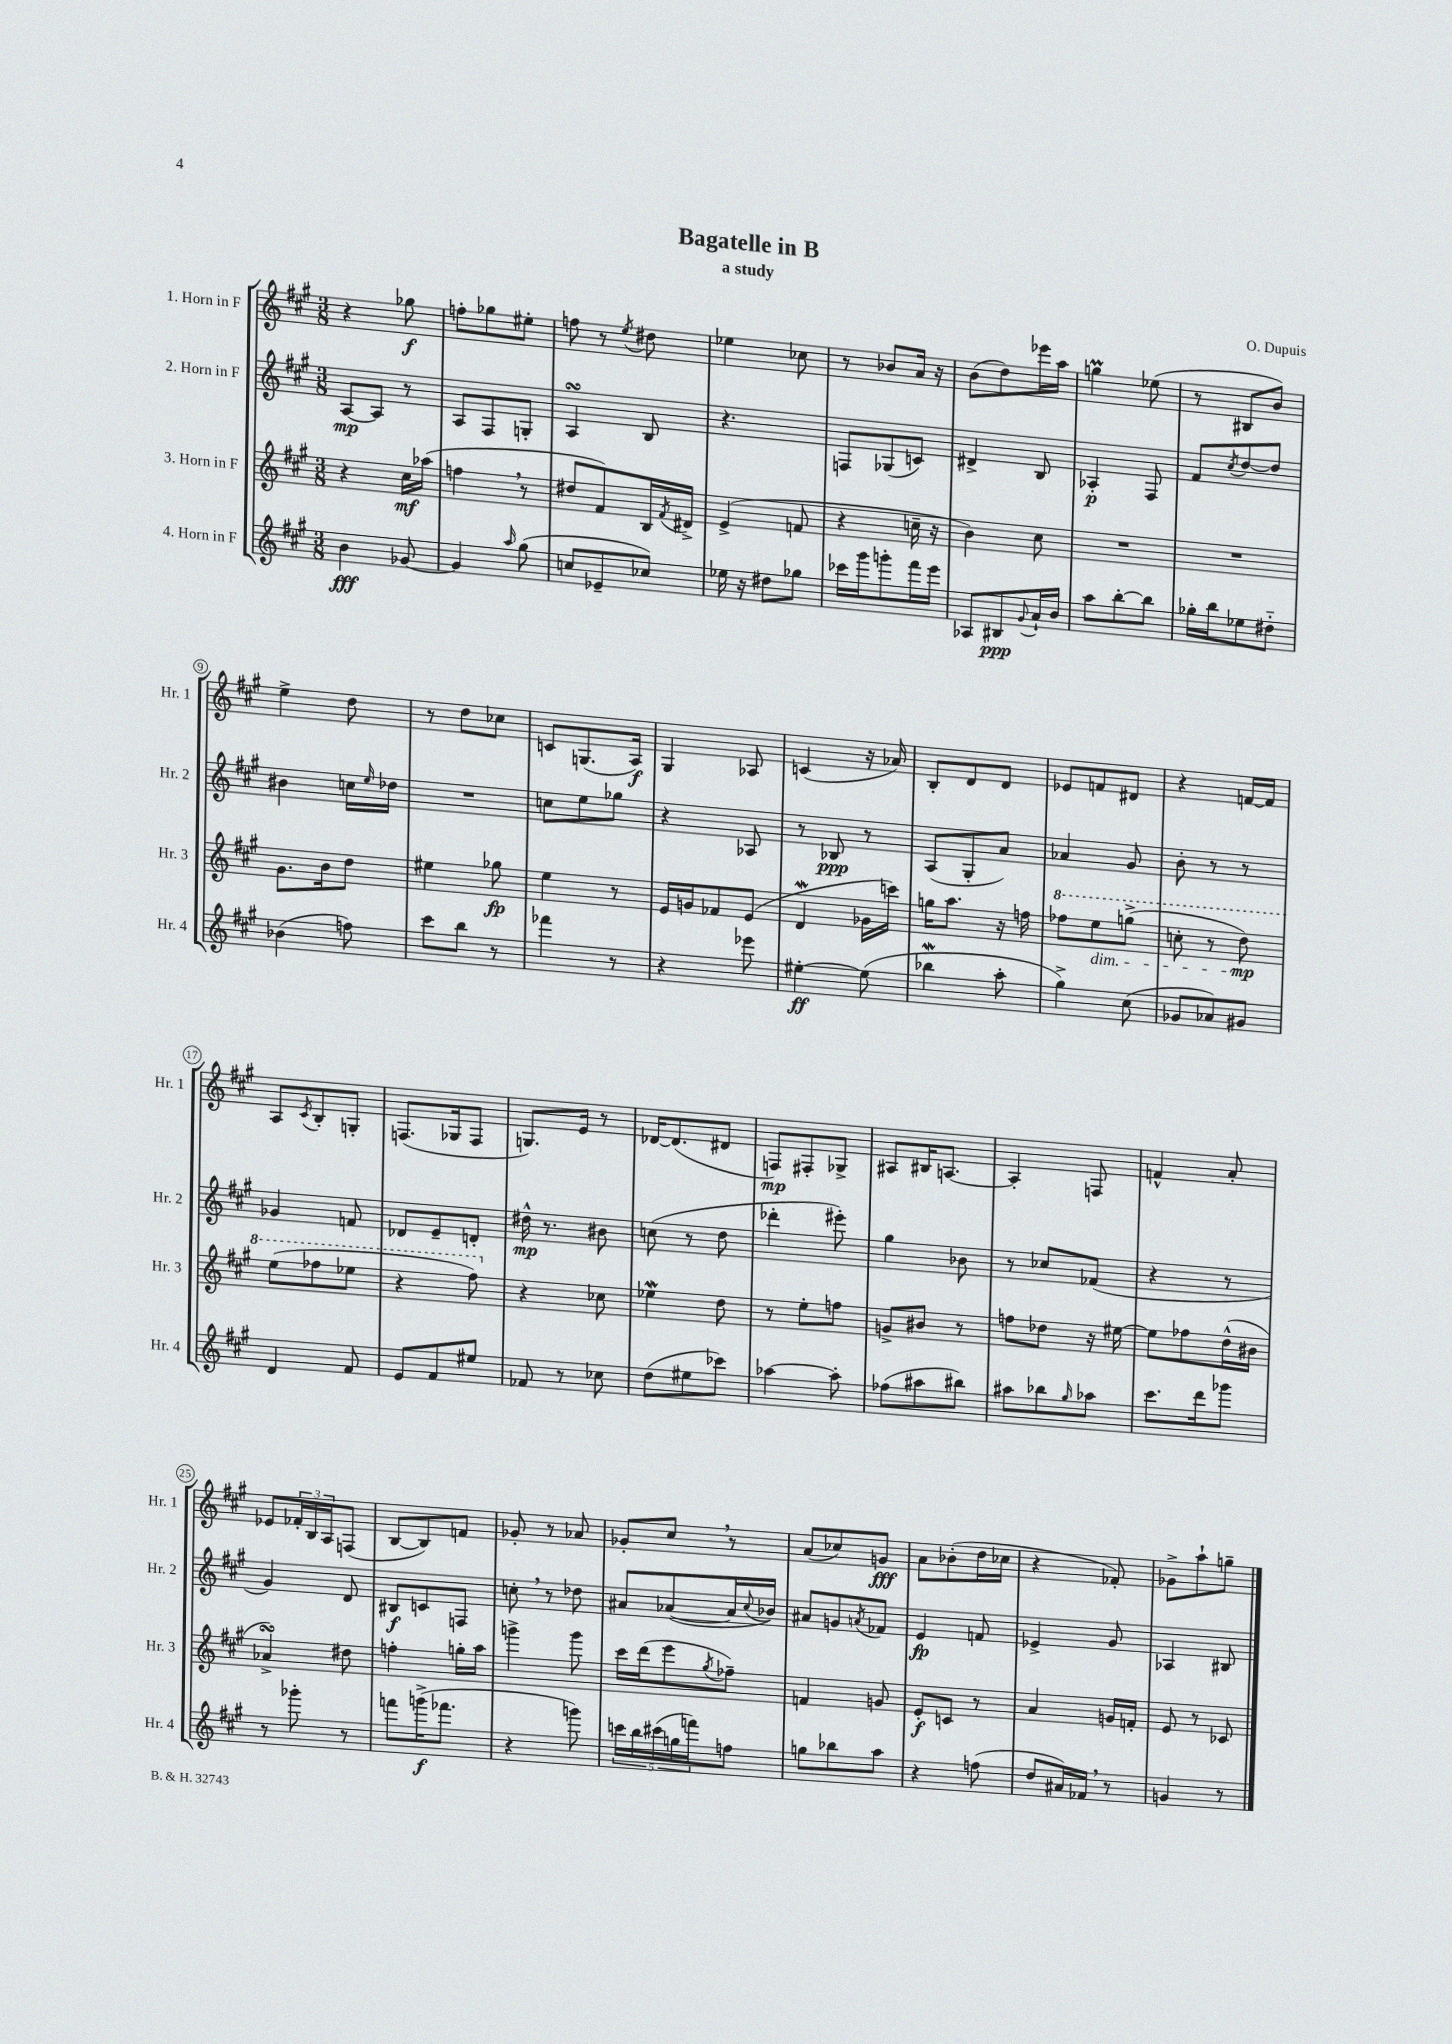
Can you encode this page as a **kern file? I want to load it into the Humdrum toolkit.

**kern	**kern	**kern	**kern
*staff4	*staff3	*staff2	*staff1
*clefG2	*clefG2	*clefG2	*clefG2
*k[f#c#g#]	*k[f#c#g#]	*k[f#c#g#]	*k[f#c#g#]
*M3/8	*M3/8	*M3/8	*M3/8
4b\	4r	[8A/L	4r
.	.	8A/]J	.
[8g-/	16cc#\LL	8r	8gg-\
.	(16aa-\JJ	.	.
=	=	=	=
4g-/]	4ff\	8A/L	8ff'\L
.	.	8F#/	8gg-\
16qqaa/	.	.	.
(8gg#\	8r	8G'/J	8ee#'\J
=	=	=	=
8cc/L	8dd#/L	4A/	8ff\
8e-~/	8f#/)	.	8r
.	.	.	8qee/
8cc-/J)	16B/L	8B/	8dd#\
.	8qf#/	.	.
.	16d#^/JJ	.	.
=	=	=	=
16ee-\	(4e^/	4.r	4ee-\
16r	.	.	.
8dd#\L	.	.	.
8gg-\J	8f/	.	8cc-\
=	=	=	=
16ccc-\LL	4r	8F/L	8r
16ggg#\J	.	.	.
8ggg'\	.	(8G-/	8b-/L
16fff#\L	16cc~\	8c/J)	16a/Jk
16eee\JJ	16r	.	16r
=	=	=	=
8A-/L	4b\)	4d#^/	(8b\L
8B#/	.	.	8dd\)
8qqg#/	.	.	.
16a`/L	8cc#\	8B/	16eee-\L
16b/JJ	.	.	16aa\JJ
=	=	=	=
8aa\L	4.r	4A-'/	4gg\
[8bb'\	.	.	.
8bb\]J	.	8F#/	(8ee-\
=	=	=	=
16gg-'\LL	4.r	8f#/L	8r
16bb\J	.	.	.
.	.	8qcc#/	.
8ee-\	.	[8dd/	8B#/L
8dd#'~\J	.	8dd/]J	8b/J)
=	=	=	=
(4b-\	8.g#\L	4b#\	4ee^\
.	16b\k	.	.
8ff\)	8dd\J	16cc\LL	8dd\
.	.	16qqee/	.
.	.	16dd-\JJ	.
=	=	=	=
8ccc#\L	4ee#\	4.r	8r
8bb\J	.	.	8dd\L
8r	8gg-\	.	8cc-\J
=	=	=	=
4fff-\	4ee\	8cc\L	8c/L
.	.	8ee\	(8.G/
8r	8r	8gg-\J	.
.	.	.	16A/Jk)
=	=	=	=
4r	16e/LL	4r	4G#/
.	16g/J	.	.
.	8f-/	.	.
8eee-\	(8e/J	8A-/	8A-/
=	=	=	=
[4ee#'\	4d/	8r	(4c/
.	.	8B-/	.
(8ee#\]	16g-\LL	8r	16r
.	16ccc\JJ)	.	16a-/)
=	=	=	=
4bb-\	16gg\LK	(8A/L	8B'/L
.	8.aa\J	.	.
.	.	8G#'/	8d/
8aa'\	16r	8a/J)	8d/J
.	16ff\	.	.
=	=	=	=
4gg#^\)	8fff-\L	4a-/	8e-/L
.	8eee\	.	8f/
(8cc#\	(8ggg^\J	8g#/	8d#/J
=	=	=	=
8g-/L	8ccc'\	8b'\	4r
8a-/)	8r	8r	.
8g#/J	8ddd\)	8r	[16f/LL
.	.	.	16f/]JJ
=	=	=	=
4d/	(8eee\L	4g-/	8A/L
.	.	.	8qc#/
.	8fff-\	.	8B'/
8f#/	8eee-\J	8f/	8G'/J
=	=	=	=
8e/L	4r	8d-/L	(8.F/L
8f#/	.	8e~/	.
.	.	.	16G-/k
8ee#/J	8fff#\)	8d'/J	8F/J
=	=	=	=
8f-/	4r	16dd#^^\	8.G/L)
.	.	8.r	.
8r	.	.	.
.	.	.	16e/Jk
8cc-\	8cc-\	8b#\	8r
=	=	=	=
(8dd\L	4ee-\	(8cc\	[16d-/LK
.	.	.	(8.d-/]
8ee#\	.	8r	.
8ccc-\J)	8dd\	8dd\	8d#/J
=	=	=	=
[4aa-\	8r	4ddd-'\	8F/L)
.	8ee'\L	.	8F#'/
8aa-'\]	8ff\J	8eee#'\)	8G-^/J
=	=	=	=
(8ff-\L	8g^/L	4gg#\	8A#/L
8aa#\	8b#/J	.	16B#/K
.	.	.	[8.A/J
8bb#\J)	8r	8b-\	.
=	=	=	=
8aa#\L	8ff\L	8r	4A'/]
8bb-\	8dd-\J	8cc-/L	.
16qqgg#/	.	.	.
8aa-\J	16r	(8f-/J	8F/
.	[16ee#\	.	.
=	=	=	=
8.ccc#\L	8ee#\]L	4r	4f^^/
.	8ff-\	.	.
16ddd\k	.	.	.
8ggg-\J	(16dd^^\L	8r	8a'/
.	16b#\JJ	.	.
=	=	=	=
8r	4a-^/)	4g#/)	8e-/L
8ggg-'\	.	.	24f-'/L
.	.	.	24B/
.	.	.	24A/J
8r	8dd#\	8d/	(8F/J
=	=	=	=
8fff\L	4ff'\	8B#/L	[8B/L
(16ggg^\K	.	8c/	8B/])
8.fff-\J	.	.	.
.	16gg'\LL	8F/J	8f/J
.	16aa\JJ	.	.
=	=	=	=
4r	4ggg^\	8cc'\	8g-'/
.	.	8r	8r
8ggg\)	8ggg\	8dd-\	8a-/
=	=	=	=
20ccc\LL	16ccc#\LL	8a#/L	8g-'/L
20bb\	.	.	.
.	(16ddd\J	.	.
(20ccc#\	.	.	.
.	8eee\	([8a-/	8cc#/J
20gg\	.	.	.
20fff\J)	.	.	.
.	8qgg#/	.	.
8ff\J	8ff-~\J)	16a-/]L	8r
.	.	8qqcc#/	.
.	.	16b-/JJ)	.
=	=	=	=
8gg\L	4f/	8a#/L	(8a/L
8bb-\	.	8g/	8cc-/)
.	.	8qa/	.
8aa\J	8g/	8f-/J	8g/J
=	=	=	=
4r	8e'/L	4e/	8a\L
.	8c/J	.	(8b-'\
(8ff\	8r	8f/	16dd\L
.	.	.	16cc-\JJ
=	=	=	=
8dd/L	4a/	4e-^/	4r
16a#/L)	.	.	.
16f-/JJ	.	.	.
8r	16g/LL	8g#/	8f-'/)
.	16f'/JJ	.	.
=	=	=	=
4g/	8e/	4A-/	8g-^\L
.	8r	.	8aa`\
8r	8c-/	8B#/	8gg~\J
==	==	==	==
*-	*-	*-	*-
